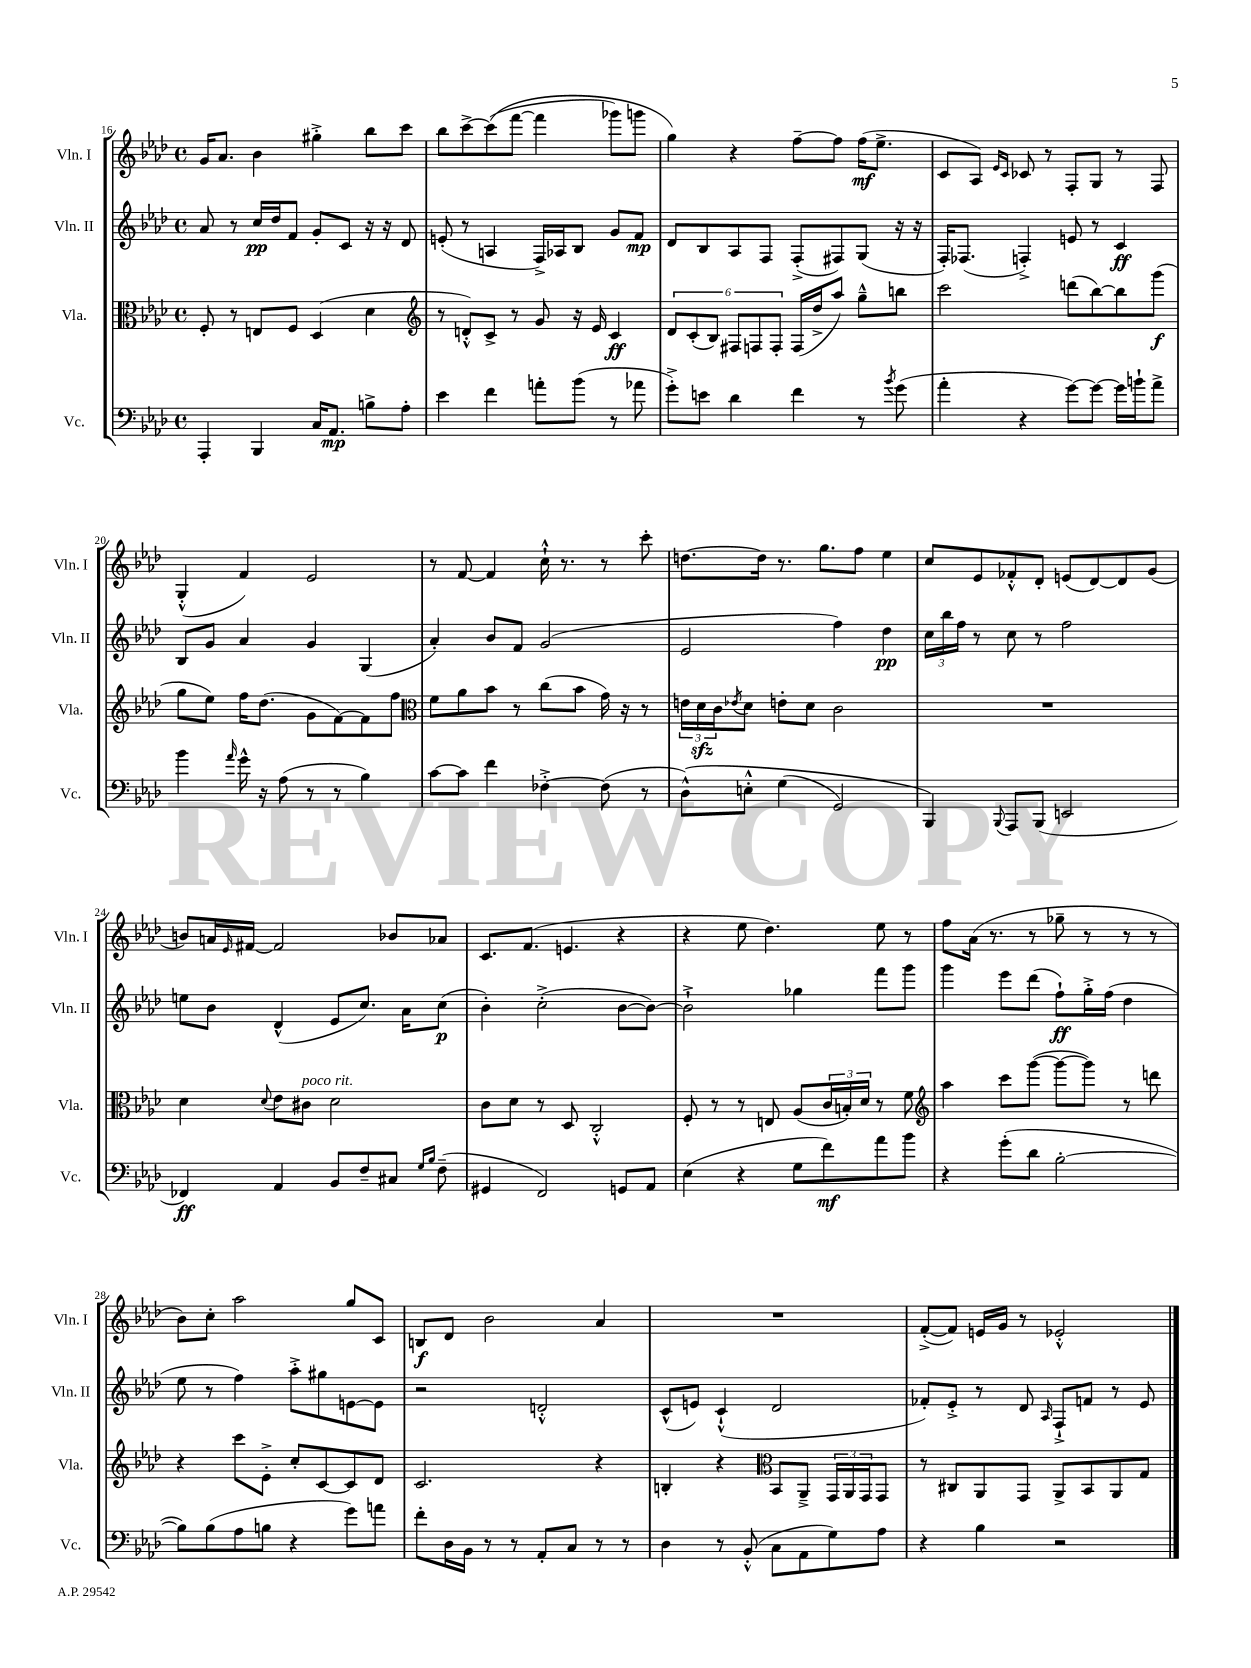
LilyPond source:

<<
\new StaffGroup <<
\new Staff = "s0" \with { instrumentName = "Vln. I" shortInstrumentName = "Vln. I" } {
    \clef treble \key aes \major \defaultTimeSignature \time 4/4
    g'16 aes'8. bes'4 gis''4-.-> bes''8 c'''8 |
    bes''8 c'''8~-> c'''8(\( f'''8~ f'''4 ges'''8) g'''8 |
    g''4\) r4 f''8~-- f''8 f''16\mf( ees''8.-> |
    c'8 aes8) \grace { ees'16 c'16 } ces'8 r8 f8-. g8 r8 f8 |
    g4-.-^( f'4) ees'2 |
    r8 f'8~ f'4 c''16-!-^ r8. r8 c'''8-. |
    d''8.~ d''16 r8. g''8. f''8 ees''4 |
    c''8 ees'8 fes'8-.-^ des'8-. e'8( des'8~) des'8 g'8( |
    b'8) a'16 \grace { ees'16 } fis'16~ fis'2 bes'8 aes'8 |
    c'8. f'8.( e'4. r4 |
    r4 ees''8 des''4.) ees''8 r8 |
    f''8 aes'16( r8. r8 ges''8-- r8 r8 r8 |
    bes'8) c''8-. aes''2 g''8 c'8 |
    b8\f des'8 bes'2 aes'4 |
    R1 |
    f'8~-.->( f'8) e'16 g'16 r8 ees'2-.-^ \bar "|." |
}
\new Staff = "s1" \with { instrumentName = "Vln. II" shortInstrumentName = "Vln. II" } {
    \clef treble \key aes \major \defaultTimeSignature \time 4/4
    aes'8 r8 c''16\pp des''16 f'8 g'8-. c'8 r16 r16 des'8 |
    e'8-.( r8 a4 f16->) aes16 bes8 g'8 f'8\mp |
    des'8 bes8 aes8 f8 f8-.->( fis8) g8( r16 r16 |
    f16-.) fes8.( f4-.->) e'8 r8 c'4\ff |
    bes8 g'8 aes'4 g'4 g4( |
    aes'4-.) bes'8 f'8 g'2( |
    ees'2 f''4) des''4\pp |
    \tuplet 3/2 { c''16 bes''16 f''16 } r8 c''8 r8 f''2 |
    e''8 bes'8 des'4-^( ees'8 c''8.) aes'16 c''8\p( |
    bes'4-.) c''2-.->( bes'8~ bes'8~) |
    bes'2-!-> ges''4 f'''8 g'''8 |
    g'''4 ees'''8 des'''8( f''8-!\ff) g''16-.-> f''16( des''4 |
    ees''8 r8 f''4) aes''8-.-> gis''8 e'8~ e'8 |
    r2 d'2-.-^ |
    c'8-^( e'8) c'4-!-^( des'2 |
    fes'8-.) ees'8-.-> r8 des'8 \grace { aes16 } f8-!-> f'8 r8 ees'8 \bar "|." |
}
\new Staff = "s2" \with { instrumentName = "Vla." shortInstrumentName = "Vla." } {
    \clef alto \key aes \major \defaultTimeSignature \time 4/4
    f8-. r8 e8 f8 des4( des'4 |
    \clef treble r8 d'8-.-^) c'8-> r8 g'8 r16 ees'16 c'4\ff |
    \tuplet 6/4 { des'8 c'8-.( bes8) fis8 f8 f8-. } f16( des''16-> aes''8) g''8---^ b''8 |
    c'''2 d'''8( bes''8~) bes''8 g'''8\f( |
    g''8 ees''8) f''16 des''8.( g'8 f'8~) f'8 f''8 |
    \clef alto f'8 aes'8 bes'8 r8 c''8( bes'8 g'16) r16 r8 |
    \tuplet 3/2 { e'16 des'16\sfz c'16 } \acciaccatura { ees'8 } des'8 e'8-. des'8 c'2 |
    R1 |
    des'4 \appoggiatura { des'8 } ees'8 cis'8^\markup { \italic "poco rit." } des'2 |
    c'8 des'8 r8 des8 c2-.-^ |
    f8-. r8 r8 e8 aes8( \tuplet 3/2 { c'16 b16-.) des'16 } r8 f'8 |
    \clef treble aes''4 c'''8 g'''8~( g'''8~ g'''8) r8 d'''8 |
    r4 c'''8 ees'8-.-> c''8-. c'8~ c'8 des'8 |
    c'2. r4 |
    b4-. r4 \clef alto bes,8 aes,8---> \tuplet 3/2 { g,16 aes,16 g,16 } g,8 |
    r8 cis8 aes,8 g,8 aes,8-> bes,8 aes,8 g8 \bar "|." |
}
\new Staff = "s3" \with { instrumentName = "Vc." shortInstrumentName = "Vc." } {
    \clef bass \key aes \major \defaultTimeSignature \time 4/4
    aes,,4-. bes,,4 c16 aes,8.\mp b8-> aes8-. |
    ees'4 f'4 a'8-. bes'8( r8 aes'8 |
    g'8-.->) e'8 des'4 f'4 r8 \acciaccatura { bes'8 } g'8( |
    aes'4-. r4 g'8~) g'8~ g'16 b'16-! aes'8-> |
    bes'4 \grace { aes'16 } g'16-^ r16 aes8( r8 r8 bes4) |
    c'8~ c'8 f'4 fes4~-.-> fes8( r8 |
    des8-^)\( e8-.-^ g4( g,2) |
    bes,,4\) \appoggiatura { bes,,8 } aes,,8 bes,,8( e,2 |
    fes,4\ff) aes,4 bes,8 f8-- cis8 \grace { g16 bes16 } f8--( |
    gis,4 f,2) g,8 aes,8 |
    ees4( r4 g8 f'8\mf) aes'8 bes'8 |
    r4 g'8-.( des'8 bes2~-. |
    bes8) bes8( aes8 b8 r4 g'8) a'8 |
    f'8-. des16 bes,16 r8 r8 aes,8-. c8 r8 r8 |
    des4 r8 bes,8-.-^( c8 aes,8 g8) aes8 |
    r4 bes4 r2 \bar "|." |
}
>>
>>
\layout { \context { \Score currentBarNumber = #16 } }
